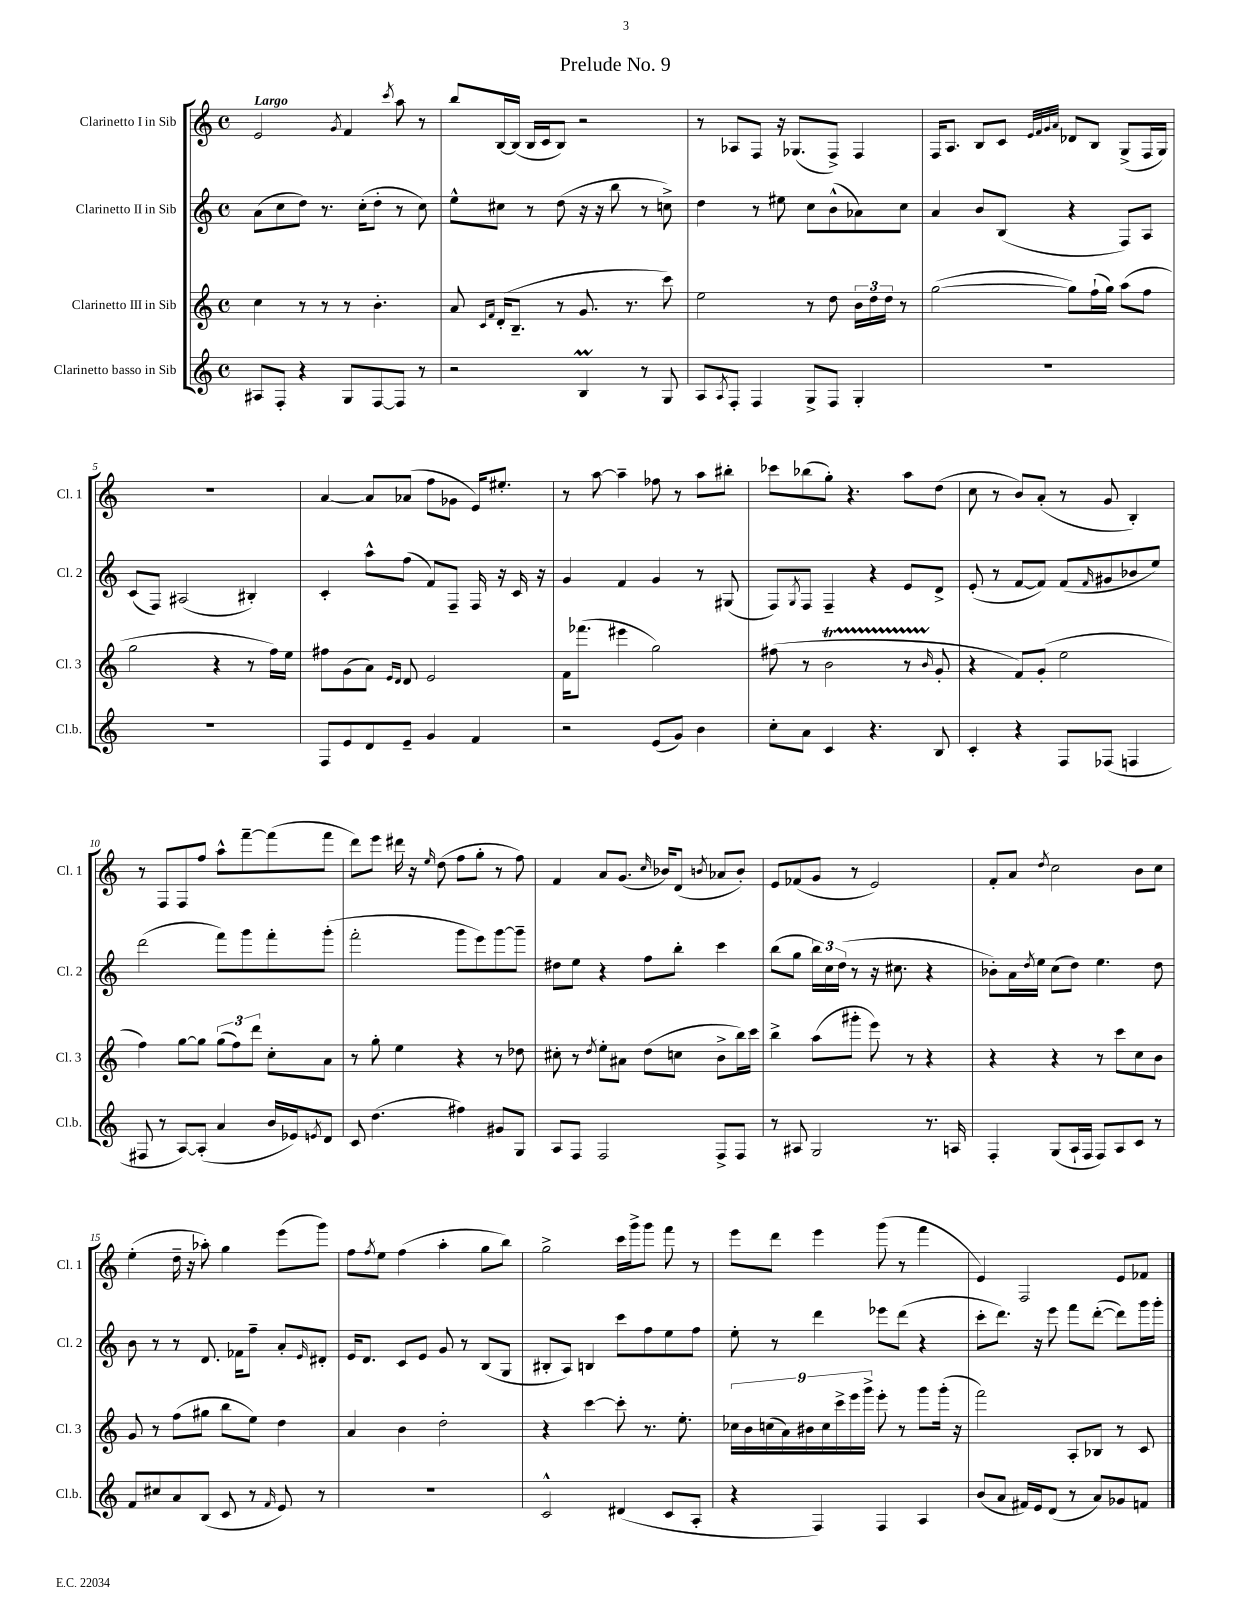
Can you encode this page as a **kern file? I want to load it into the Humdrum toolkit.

**kern	**kern	**kern	**kern
*part4	*part3	*part2	*part1
*staff4	*staff3	*staff2	*staff1
*I"Clarinetto basso in Sib	*I"Clarinetto III in Sib	*I"Clarinetto II in Sib	*I"Clarinetto I in Sib
*I'Cl.b.	*I'Cl. 3	*I'Cl. 2	*I'Cl. 1
*clefG2	*clefG2	*clefG2	*clefG2
*k[]	*k[]	*k[]	*k[]
*M4/4	*M4/4	*M4/4	*M4/4
*met(c)	*met(c)	*met(c)	*met(c)
=1	=1	=1	=1
!	!	!	!LO:TX:a:B:t=Largo
8A#X/L	4cc\	(8a\L	2e/
8F'/J	.	8cc\	.
4r	8r	8dd\J)	.
.	8r	8.r	.
.	.	.	8qg/
8G/L	8r	.	4f/
.	.	(16cc'\KL	.
[8F/	4.b'\	8dd'\J	.
.	.	.	8qccc/
8F/J]	.	8r	8aa\
8r	.	8cc\)	8r
=2	=2	=2	=2
2r	8a/	8ee^^\L	8bb/L
.	16qqc/LL	.	.
.	16qqf/JJ	.	.
.	(16d'/KL	8cc#X\J	[16B/L
.	8.B~/J	.	(16B/JJ]
.	.	8r	16B/LL
.	.	.	16c/J
.	8r	(8dd\	8B/J)
4Bm/	8.g/	16r	2r
.	.	16r	.
.	.	8bb\	.
.	8.r	.	.
8r	.	8r	.
8G/	8ccc\)	8ccn^\)	.
=3	=3	=3	=3
8A/L	2ee\	4dd\	8r
8qA/	.	.	.
8F'/J	.	.	8A-X/L
4F/	.	8r	8F/J
.	.	8ee#X\	16r
.	.	.	(8.G-X/L
8G^/L	8r	8cc\L	.
8F/J	8dd\	(8b^^\	8F^/J)
4G'/	24b\LL	8a-X\)	4F/
.	24dd\	.	.
.	24dd\JJ	.	.
.	8r	8cc\J	.
=4	=4	=4	=4
1r	([2gg\	4a/	16F/KL
.	.	.	8.A/J
.	.	8b/L	8B/L
.	.	(8B/J	8c/J
.	.	.	32qqe/LLL
.	.	.	32qqf/
.	.	.	32qqg/
.	.	.	32qqa/JJJ
.	8gg\L])	4r	8d-X/L
.	(16ff`\L	.	8B/J
.	16gg\JJ)	.	.
.	(8aa\L	8F/L)	(8G^/L
.	8ff\J	8A/J	16F/L
.	.	.	16G/JJ)
!!LO:LB:g=z
=5	=5	=5	=5
1r	2gg\	(8c/L	1r
.	.	8F/J)	.
.	.	(2A#X/	.
.	4r	.	.
.	8r	4B#X'/)	.
.	16ff\LL)	.	.
.	16ee\JJ	.	.
=6	=6	=6	=6
8F/L	8ff#X\L	4c'/	[4a/
8e/	(8g\	.	.
8d/	8a\J)	8aa^^\L	8a/L]
.	16qqe/LL	.	.
.	16qqd/JJ	.	.
8e~/J	8d/	(8ff\J	(8a-X/J
4g/	2e/	8f/L)	8ff\L
.	.	8F~/J	8g-X\J
4f/	.	16F/	16e/KL)
.	.	16r	8.ee#X'/J
.	.	16c/	.
.	.	16r	.
=7	=7	=7	=7
2r	16f\KL	4g/	8r
.	(8.fff-X\J	.	.
.	.	.	[8aa\
.	4eee#X\	4f/	4aa~\]
(8e/L	2gg\)	4g/	8ff-X\
8g/J)	.	.	8r
4b\	.	8r	8aa\L
.	.	(8G#X/	8bb#X'\J
=8	=8	=8	=8
8cc'\L	(8ff#X\	8F/L)	8ccc-X\L
.	.	8qG/	.
8a\J	8r	8F/J	(8bb-X\
4c/	2bt\	4F~/	8gg'\J)
.	.	.	4.r
4.r	.	4r	.
.	8r	8e/L	8aa\L
.	16qqb/	.	.
8B/	8g'/	8d^/J	(8dd\J
=9	=9	=9	=9
4c'/	4r	(8e'/	8cc\
.	.	8r	8r
4r	8f/L)	[8f/L	8b/L)
.	(8g'/J	8f/J])	(8a'/J
8F/L	2ee\	(8f/L	8r
.	.	16qqf/	.
(8F-X/J	.	8g#X/	8g/
4Fn/	.	8b-X/	4B'/)
.	.	8ee/J)	.
!!LO:LB:g=z
=10	=10	=10	=10
8F#X/	4ff\)	(2ddd\	8r
8r	.	.	8F/L
[8A/L)	[8gg\L	.	8F/
(8A'/J]	8gg\J]	.	8ff/J
4a/	(12gg\L	8fff\L)	8aa^^\L
.	12ff\)	.	.
.	.	8ggg\	[8fff~\
.	12ddd\J	.	.
16b/LL	8cc'\L	8fff'\	(8fff\]
16e-X/J)	.	.	.
8qen/	.	.	.
8d/J	8a\J	(8ggg'\J	8fff\J
=11	=11	=11	=11
8c/	8r	2fff'\	8ddd\L)
(4.dd\	8gg'\	.	8eee\J
.	4ee\	.	16ddd#X\
.	.	.	16r
.	.	.	16qqee/
.	.	.	(8dd\
4ff#X\)	4r	8ggg\L	8ff\L
.	.	8eee\)	8gg'\J
8g#X/L	8r	[8ggg\	8r
8G/J	8dd-X\	8ggg~\J]	8ff\)
=12	=12	=12	=12
8A/L	8cc#X'\	8dd#X\L	4f/
8F/J	8r	8ee\J	.
.	8qdd/	.	.
2F/	8ee'\L	4r	8a/L
.	8a#X\J	.	(8.g/J
.	(8dd\L	8ff\L	.
.	.	.	16qqcc/
.	.	.	16b-X/KL)
.	8ccn\J	8bb'\J	(8d/J
.	.	.	8qbn/
8F^/L	8b^\L	4ccc\	8a-X/L
8F/J	16bb\L)	.	8b'/J)
.	16ccc\JJ	.	.
=13	=13	=13	=13
8r	4bb^\	(8bb\L	8e/L
8A#X/	.	8gg\J	(8f-X/
2G/	(8aa\L	24bb\LL)	8g/J
.	.	24cc\	.
.	.	(24dd\JJ	.
.	8ggg#X'\J	8r	8r
.	8eee\)	16r	2e/)
.	.	8.cc#X\	.
.	8r	.	.
8.r	4r	4r	.
16An/	.	.	.
=14	=14	=14	=14
4F'/	4r	8b-X'\L)	8f'/L
.	.	16a\L	8a/J
.	.	8qdd/	.
.	.	16ee\JJ	.
.	.	.	8qdd/
(8G/L	4r	(8cc\L	2cc\
16A`/L	.	8dd\J)	.
16F/JJ	.	.	.
8F/L)	8r	4.ee\	.
8A/	8ccc\L	.	.
8c/J	8cc\	.	8b\L
8r	8b\J	8dd\	8cc\J
!!LO:LB:g=z
=15	=15	=15	=15
8f/L	8g/	8b\	(4ee'\
8cc#X/	8r	8r	.
8a/	(8ff\L	8r	16dd~\
.	.	.	16r
(8B/J	8gg#X\J	8.d/	8aa-X'\)
8c/	8bb\L	.	4gg\
.	.	16f-X\KL	.
8r	8ee\J)	8ff~\J	.
16qqf/	.	.	.
8e/)	4dd\	8a'/L	(8eee\L
.	.	16qqe/	.
8r	.	8d#X'/J	8ggg\J)
=16	=16	=16	=16
1r	4a/	16e/KL	8ff\L
.	.	8.d/J	.
.	.	.	8qff/
.	.	.	8ee\J
.	4b\	8c/L	(4ff\
.	.	8e/J	.
.	2dd'\	8g/	4aa'\
.	.	8r	.
.	.	(8B/L	8gg\L
.	.	8G/J	8bb\J)
=17	=17	=17	=17
2c^^/	4r	8B#X'/L	2gg^\
.	.	8A/J)	.
.	[4ccc\	4Bn/	.
(4d#X/	8ccc'\]	8ccc\L	16ccc\LL
.	.	.	16ggg^\J
.	8.r	8ff\	8ggg\J
8c/L	.	8ee\	8fff\
.	8.ee'\	.	.
8A'/J	.	8ff\J	8r
=18	=18	=18	=18
4r	18cc-X\LL	8ee'\	8eee\L
.	18b\	.	.
.	(18ccn\	.	.
.	.	8r	8ddd\J
.	18a\)	.	.
.	18b#X\	.	.
4F/)	.	4ddd\	4eee\
.	18cc\	.	.
.	18ccc^\	.	.
.	18eee\	.	.
.	18ggg^\JJ	.	.
4F/	8eee'\	8eee-X\L	(8ggg\
.	8r	(8ddd\J	8r
4A/	8ggg\L	4r	4fff\
.	(16ggg'\Jk	.	.
.	16r	.	.
=19	=19	=19	=19
(8b/L	2fff\)	8ccc'\L	4e/)
8a/J	.	8.ddd\J)	.
16f#X/LL)	.	.	2F/
16e/J	.	16r	.
(8d/J	.	8eee\	.
8r	8A'/L	8fff\L	.
8a/L)	8B-X/J	([8ddd'\J	.
8g-X/	8r	8ddd\L])	8e/L
8fn/J	8c/	16ggg\L	8f-X/J
.	.	16ggg'\JJ	.
==	==	==	==
*-	*-	*-	*-
